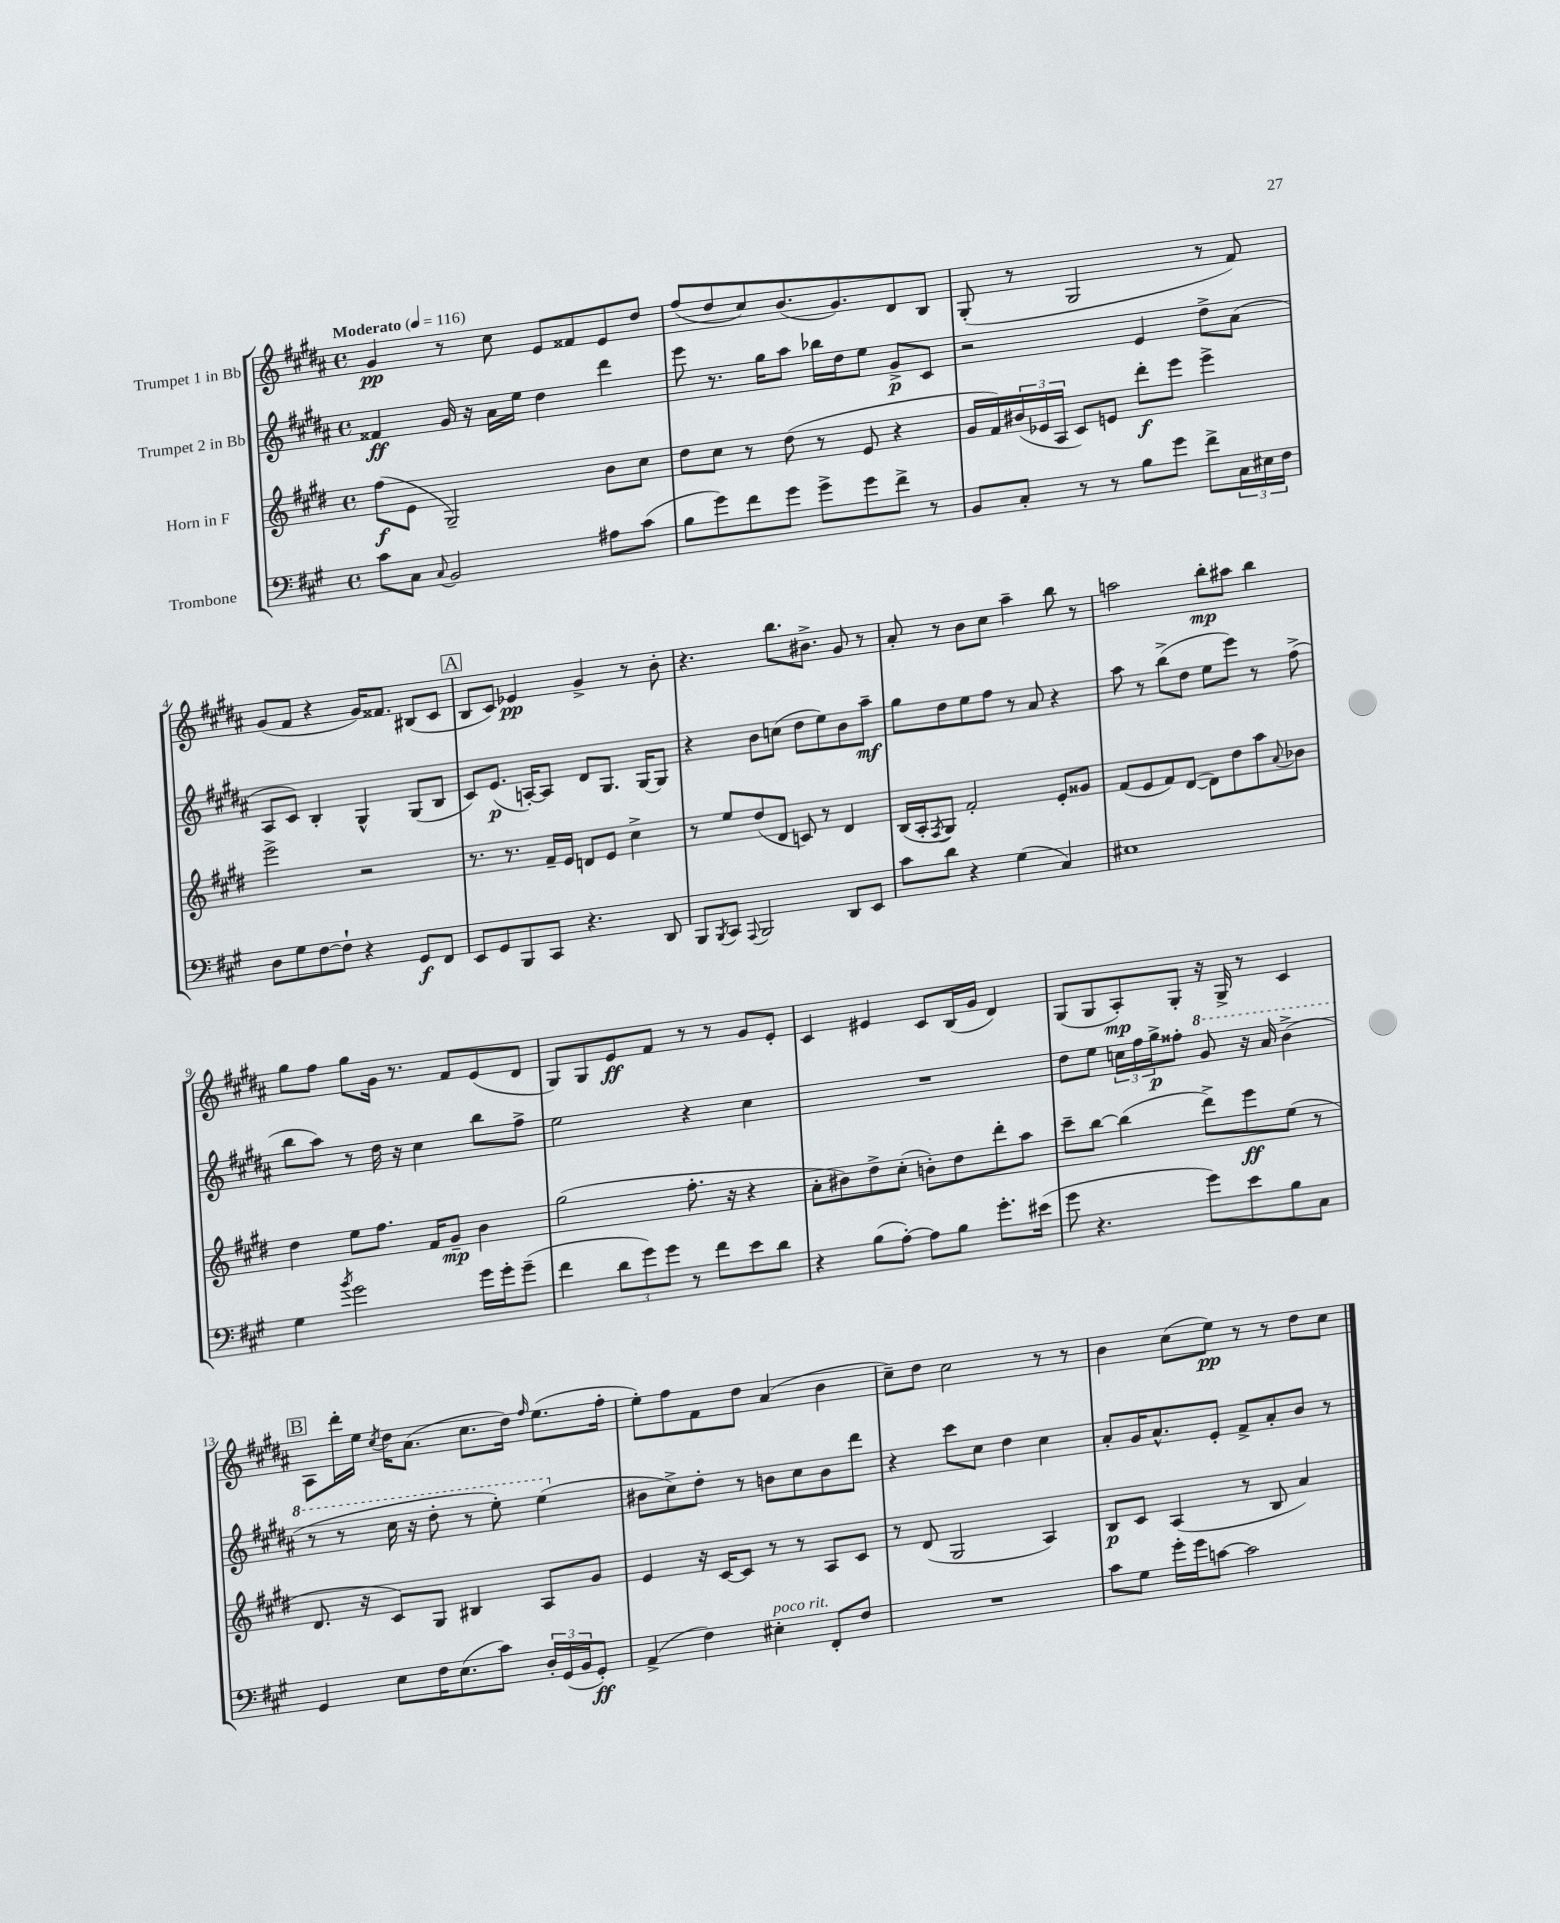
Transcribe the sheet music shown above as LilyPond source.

<<
\new StaffGroup <<
\new Staff = "s0" \with { instrumentName = "Trumpet 1 in Bb" } {
    \clef treble \key b \major \defaultTimeSignature \time 4/4 \tempo "Moderato" 4 = 116
    gis'4\pp r8 cis''8 e'8 fisis'8 e'8 dis''8 |
    fis''8( dis''8 cis''8) b'8.( gis'8.) dis'8 b8 |
    gis8-.( r8 gis2 r8 fis'8) |
    gis'8( fis'8 r4 gis'16) fisis'8. bis8( cis'8 |
    \mark \markup { \box "A" } b8 cis'8) ees'4\pp gis'4-> r8 b'8-. |
    r4. b''8. bis'8.-> gis'8 r8 |
    ais'8-. r8 b'8 cis''8 ais''4-- b''8 r8 |
    a''2 b''8-.\mp ais''8 b''4 |
    gis''8 fis''8 gis''8 gis'16 r8. fis'8 e'8( dis'8 |
    gis8) gis8 e'8\ff fis'8 r8 r8 gis'8 e'8-. |
    cis'4 eis'4 cis'8 b16( gis'16 dis'4) |
    gis8( gis8 ais8-.\mp) gis8-. r16 gis16-> r8 cis'4 |
    \mark \markup { \box "B" } ais8 dis'''16-. e''16 \acciaccatura { cis''8 } dis''16 ais'8.( cis''8. dis''16) \grace { fis''16 } e''8.( fis''16-. |
    e''8-.) fis''8 fis'8 dis''8 ais'4( b'4 |
    cis''8--) dis''8 cis''2 r8 r8 |
    b'4 cis''8( e''8\pp) r8 r8 dis''8 cis''8 \bar "|." |
}
\new Staff = "s1" \with { instrumentName = "Trumpet 2 in Bb" } {
    \clef treble \key b \major \defaultTimeSignature \time 4/4
    fisis'4\ff gis'16 r16 ais'16 e''16 dis''4 dis'''4 |
    e'''8 r8. gis''16 ais''8 bes''16 dis''16 e''8 gis'8->\p cis'8 |
    r2 e'4 dis''8-> ais'8( |
    ais8 cis'8) b4-. gis4-^ gis8( b8 |
    \mark \markup { \box "A" } cis'8) e'8.\p( a16~-.) a8 dis'8 gis8. gis16~ gis8 |
    r4 b'8 c''8( dis''8 e''8) b'8 ais''8--\mf |
    gis''8 dis''8 e''8 fis''8 r8 ais'8 r4 |
    ais''8 r8 b''8->( dis''8 e''8 e'''8) r8 fis''8->( |
    b''8 ais''8) r8 dis''16 r16 cis''4 b''8 fis''8-> |
    e''2 r4 cis''4 |
    R1 |
    dis''8 e''8 \tuplet 3/2 { c''16 fis''16 gis''16->\p } fisis''8-. \ottava #1 gis''8 r16 ais''16 b''4->( |
    \mark \markup { \box "B" } r8 r8 cis'''16 r16 dis'''8-. r8 e'''8-.) e'''4( \ottava #0 |
    bis'8 cis''8->) dis''8-. r8 b'8 cis''8 b'8 dis'''8 |
    r4 cis'''8 cis''8 dis''4 cis''4 |
    ais'8-. gis'16 ais'8.-^ e'8-. fis'8-> ais'8-. b'8 r8 \bar "|." |
}
\new Staff = "s2" \with { instrumentName = "Horn in F" } {
    \clef treble \key e \major \defaultTimeSignature \time 4/4
    fis''8\f( e'8 gis2--) b'8 cis''8 |
    dis''8 cis''8 r8 dis''8( r8 e'8 r4 |
    gis'16 fis'16) \tuplet 3/2 { bis'16( ees'16 a16 } cis'8) e'8 dis'''8-.\f e'''8 e'''4-> |
    e'''2-> r2 |
    \mark \markup { \box "A" } r8. r8. fis'16-- e'16 d'8 e'8 cis''4-> |
    r8 e''8 dis''8( dis'8 c'8) r8 dis'4 |
    b16( a16-. \acciaccatura { fis8 } gis8) fis'2-. e'8-. gisis'8 |
    fis'8( e'8 fis'8) dis'8~( dis'8) dis''8 a''8 \appoggiatura { a'8 } bes'8 |
    dis''4 e''8 fis''8. fis'16 gis'8--\mp b'4 |
    gis''2( fis''8.-. r16 r4 |
    a'8-. bis'8) dis''8-> cis''8-.( b'8-.) dis''8 dis'''8-. a''8 |
    cis'''8-- b''8~ b''4( dis'''8->) e'''8\ff e''8( r8 |
    \mark \markup { \box "B" } dis'8. r16 cis'8) gis8 bis4 a8 gis'8 |
    e'4 r16 cis'16~ cis'8 r8 r8 a8 cis'8 |
    r8 dis'8( gis2 a4) |
    b8\p cis'8 a4( r8 b8 a'4) \bar "|." |
}
\new Staff = "s3" \with { instrumentName = "Trombone" } {
    \clef bass \key a \major \defaultTimeSignature \time 4/4
    cis'8 cis8 \appoggiatura { cis8 } b,2 ais8 cis'8( |
    b8 gis'8) fis'8 gis'8 gis'8-> gis'8 fis'8-> r8 |
    b,8 cis8-. r8 r8 b8 gis'8 fis'8-> \tuplet 3/2 { cis16 eis16 fis16 } |
    d8 gis8 fis8~ fis8-! r4 gis,8\f fis,8 |
    \mark \markup { \box "A" } e,8 gis,8 b,,8 cis,8 r4. d,8 |
    b,,8 \acciaccatura { b,,8 } cis,8 \appoggiatura { a,,8 } b,,2 d,8 e,8 |
    cis'8 d'8 r4 gis4( cis4) |
    eis1 |
    gis4 \acciaccatura { b'8 } gis'2 gis'16 gis'16-. gis'8--( |
    fis'4 \tuplet 3/2 { d'8 gis'8) gis'8 } r8 fis'8 e'8 d'8 |
    r4 b8( a8~-.) a8 b8 gis'8.-. eis'16( |
    gis'8 r4. gis'8) e'8 b8 cis8 |
    \mark \markup { \box "B" } gis,4 e8 fis16 e8.( cis'8) \tuplet 3/2 { d16-. gis,16( b,16 } gis,8-.\ff) |
    a,4->( fis4) eis4-.^\markup { \italic "poco rit." } fis,8-. fis8 |
    R1 |
    cis'8 gis8 gis'16-. gis'16 c'8~ c'2 \bar "|." |
}
>>
>>
